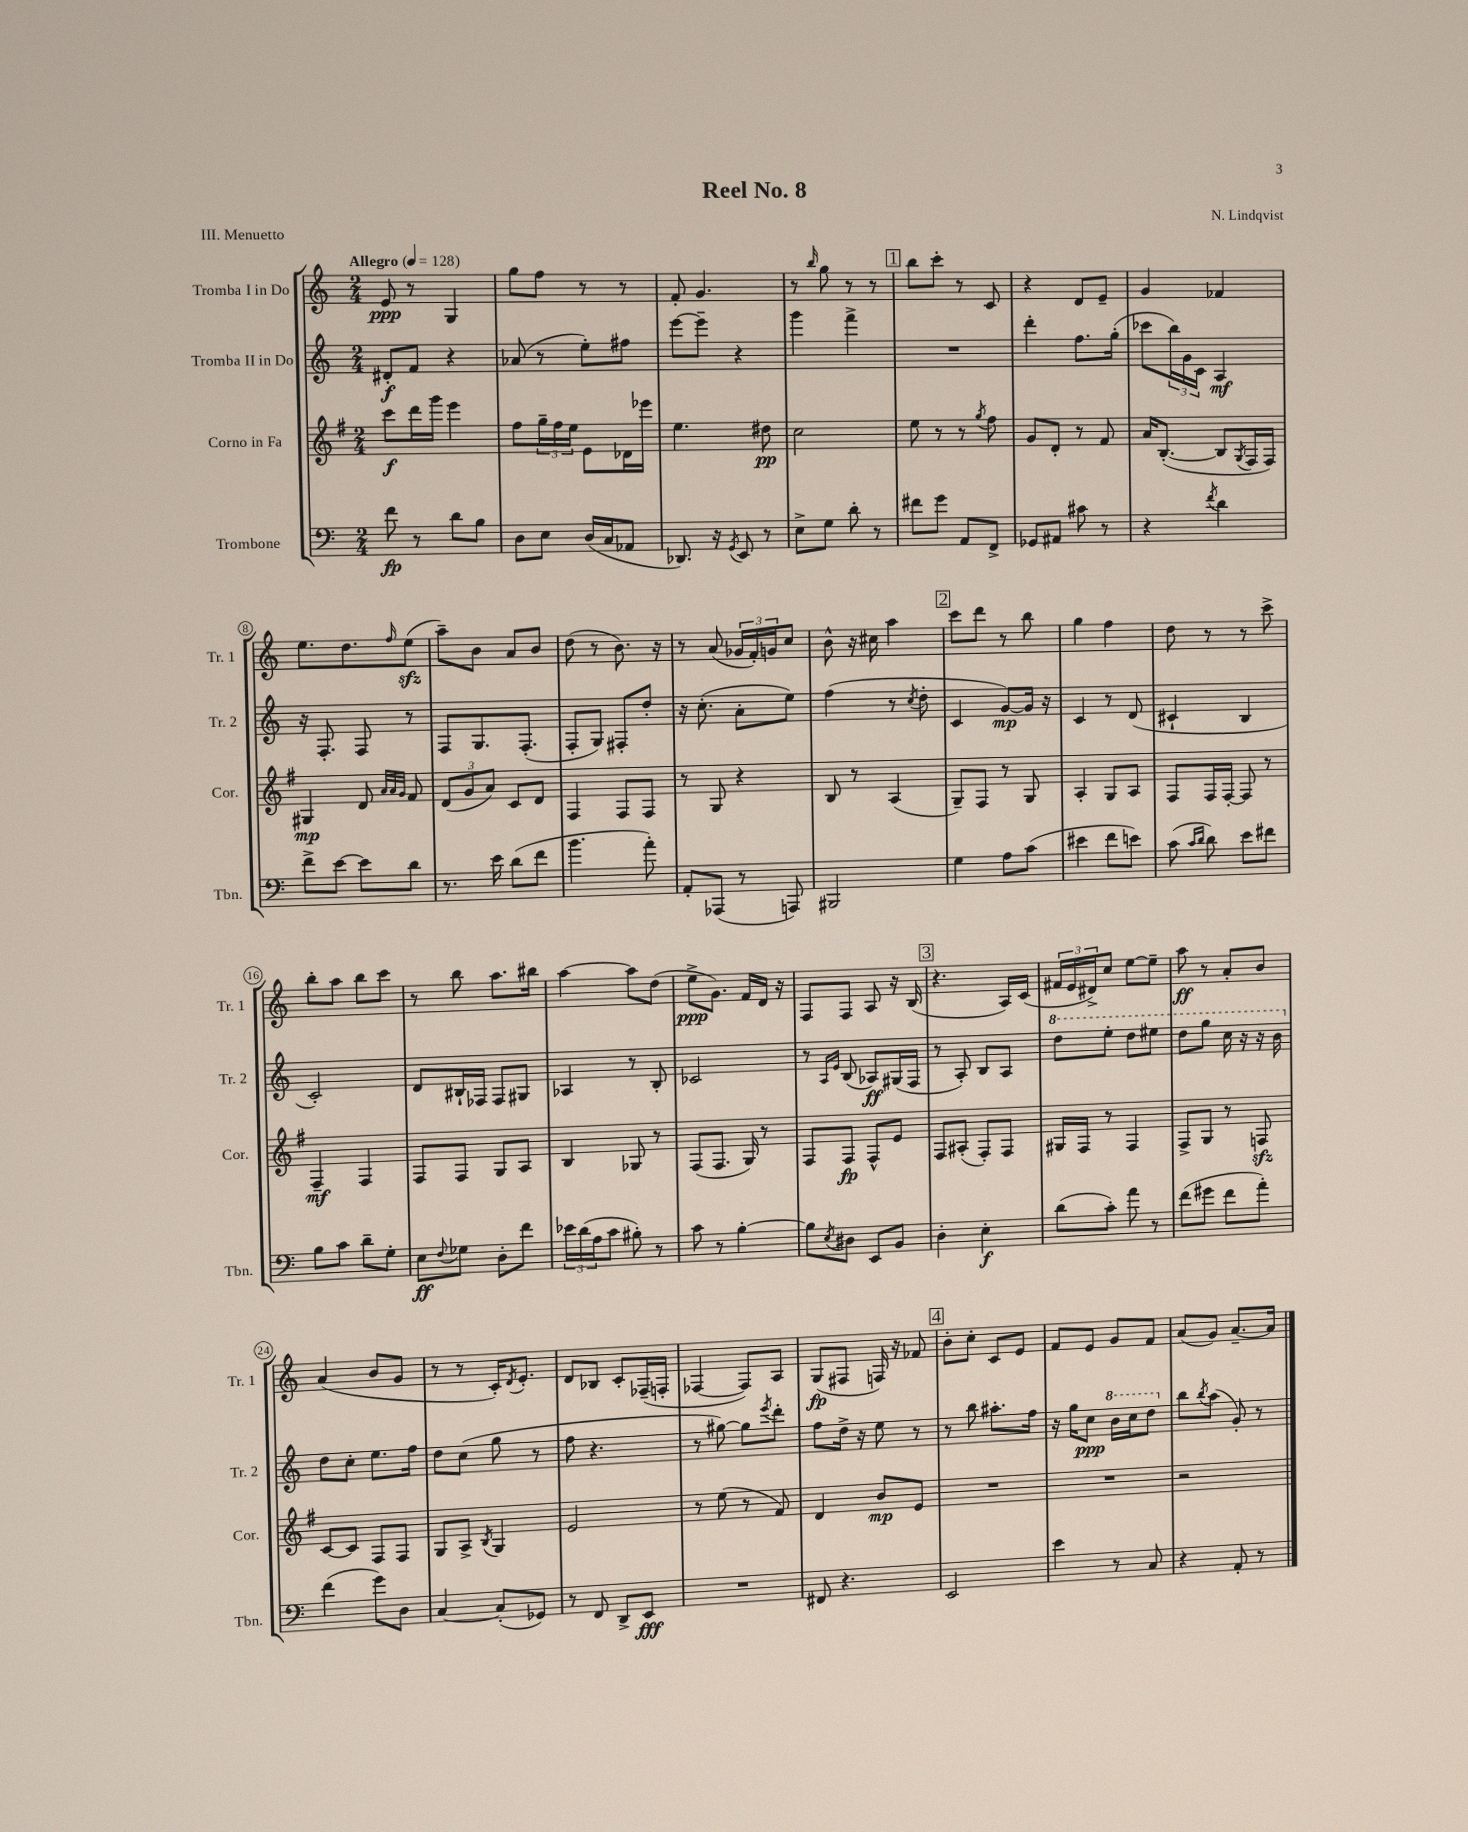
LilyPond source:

\header { title = "Reel No. 8" composer = "N. Lindqvist" piece = "III. Menuetto" }
<<
\new StaffGroup <<
\new Staff = "s0" \with { instrumentName = "Tromba I in Do" shortInstrumentName = "Tr. 1" } {
    \clef treble \key c \major \numericTimeSignature \time 2/4 \tempo "Allegro" 4 = 128
    e'8\ppp r8 g4 |
    g''8 f''8 r8 r8 |
    f'8-. g'4. |
    r8 \grace { b''16 } g''8 r8 r8 |
    \mark \markup { \box "1" } b''8 c'''8-. r8 c'8 |
    r4 d'8 e'8-- |
    g'4 fes'4 |
    e''8. d''8. \grace { f''16 } e''8\sfz( |
    a''8--) b'8 a'8 b'8 |
    d''8( r8 b'8.) r16 |
    r8 a'8( \tuplet 3/2 { ges'16 f'16-.) g'16 } c''8 |
    b'8-^ r16 cis''16 a''4 |
    \mark \markup { \box "2" } c'''8 d'''8 r8 b''8 |
    g''4 f''4 |
    d''8 r8 r8 c'''8-> |
    b''8-. a''8 b''8 c'''8 |
    r8 b''8 a''8. bis''16 |
    a''4~ a''8 d''8( |
    e''8->\ppp g'8.) f'16 d'16 r16 |
    f8 f8 a8 r16 b16( |
    \mark \markup { \box "3" } r4. a16) c'16( |
    \tuplet 3/2 { fis'16 e'16 dis'16->) } c''8 e''8~ e''8-- |
    a''8\ff r8 a'8-. b'8 |
    a'4( b'8 g'8 |
    r8 r8 c'16-.) \acciaccatura { d'8 } e'8.-. |
    d'8 bes8 c'8-. fes16--( f16-. |
    fes4~ fes8) a8 |
    g8\fp( fis8 f16) r16 fes'8 |
    \mark \markup { \box "4" } b'8-. c''8-. c'8 e'8 |
    f'8 e'8 g'8 f'8 |
    a'8( g'8) a'8.~-- a'16 \bar "|." |
}
\new Staff = "s1" \with { instrumentName = "Tromba II in Do" shortInstrumentName = "Tr. 2" } {
    \clef treble \key c \major \numericTimeSignature \time 2/4
    dis'8-.\f f'8 r4 |
    aes'8( r8 e''8-.) fis''8 |
    e'''8~ e'''8-- r4 |
    g'''4 f'''4-> |
    \mark \markup { \box "1" } R2 |
    d'''4-. f''8. g''16-.( |
    ces'''8 \tuplet 3/2 { b''16) g'16 c'16 } a4\mf |
    r16 f8.-. f8 r8 |
    f8 g8. f8.-.( |
    f8-. g8) fis8-. d''8-. |
    r16 c''8.-.( a'8-. e''8) |
    f''4( r8 \acciaccatura { c''8 } d''8-. |
    \mark \markup { \box "2" } c'4 g'8~\mp) g'16 r16 |
    c'4 r8 d'8( |
    cis'4-! b4 |
    c'2-.) |
    d'8 bis16-! fes16 fes8 gis8 |
    aes4 r8 b8-. |
    ces'2 |
    r8 \grace { a16 e'16 } b8( aes8\ff) gis16( f16 |
    \mark \markup { \box "3" } r8 a8-.) b8 a8 |
    \ottava #1 d'''8 e'''8-. d'''8 eis'''8 |
    d'''8 g'''8 c'''16 r16 r16 b''16 \ottava #0 |
    d''8 c''8-. e''8. f''16 |
    d''8 c''8( g''8 r8 |
    f''8 r4. |
    r8 gis''8~) gis''8 \acciaccatura { e'''8 } d'''8-. |
    f''8 d''16-> r16 e''8 r8 |
    \mark \markup { \box "4" } r8 b''8 ais''8.-. f''16 |
    r16 g''16 c''8\ppp \ottava #1 b''16 c'''16 d'''8 \ottava #0 |
    b''8 \acciaccatura { b''8 } a''8( g'8-.) r8 \bar "|." |
}
\new Staff = "s2" \with { instrumentName = "Corno in Fa" shortInstrumentName = "Cor." } {
    \clef treble \key g \major \numericTimeSignature \time 2/4
    c'''8\f d'''16 g'''16 e'''4 |
    fis''8 \tuplet 3/2 { g''16-- fis''16 e''16 } e'8 des'16 ees'''16 |
    e''4. dis''8\pp |
    c''2 |
    \mark \markup { \box "1" } e''8 r8 r8 \acciaccatura { g''8 } fis''8 |
    g'8 d'8-. r8 fis'8 |
    a'16 b8.~-.( b8 \acciaccatura { g8 } fis16 fis16) |
    gis4\mp d'8 \grace { a'32 a'32 g'32 } fis'8 |
    \tuplet 3/2 { d'8( g'8 a'8) } c'8 d'8 |
    fis4 fis8 fis8 |
    r8 g8 r4 |
    b8 r8 a4( |
    \mark \markup { \box "2" } g8--) fis8 r8 g8 |
    a4-. g8 a8 |
    fis8 fis16 fis16~-. fis8 r8 |
    fis4--\mf fis4 |
    fis8 fis8 g8 a8 |
    b4 ges8 r8 |
    fis8( fis8. g16) r8 |
    fis8 fis8\fp fis8-^ e'8 |
    \mark \markup { \box "3" } fis8 ais8-.( fis8-.) fis8 |
    gis16 fis16 r8 fis4 |
    fis8-> g8 r8 f8\sfz |
    c'8~ c'8 fis8 fis8 |
    g8 a8-> \acciaccatura { b8 } g4 |
    e'2 |
    r8 e''8( r8 fis'8) |
    d'4 b'8\mp e'8 |
    \mark \markup { \box "4" } R2 |
    R2 |
    r2 \bar "|." |
}
\new Staff = "s3" \with { instrumentName = "Trombone" shortInstrumentName = "Tbn." } {
    \clef bass \key c \major \numericTimeSignature \time 2/4
    f'8\fp r8 d'8 b8 |
    d8 e8 d16( c16 aes,8 |
    des,8.) r16 \acciaccatura { g,8 } e,8 r8 |
    e8-> g8 d'8-. r8 |
    \mark \markup { \box "1" } fis'8 g'8 a,8 f,8-> |
    ges,8 ais,8 cis'8 r8 |
    r4 \acciaccatura { f'8 } d'4 |
    f'8-> e'8~ e'8 d'8 |
    r8. e'16 d'8( f'8 |
    b'4. a'8-.) |
    a,8-. aes,,8( r8 a,,8) |
    bis,,2 |
    \mark \markup { \box "2" } g4 a8 c'8( |
    eis'4 f'8 e'8) |
    c'8( \grace { c'16 d'16 } d'8) e'8 fis'8 |
    b8 c'8 d'8-- g8-. |
    e8\ff \appoggiatura { f8 } ges8 d8-. f'8 |
    \tuplet 3/2 { ees'16 d'16( a16 } c'8 bis8-.) r8 |
    c'8 r8 b4~-. |
    b8 \acciaccatura { e8 } dis8 e,8 b,8 |
    \mark \markup { \box "3" } d4-. e4-.\f |
    d'8( c'8-.) a'8 r8 |
    f'8( gis'8 f'8 a'8-.) |
    f'4( g'8) d8 |
    c4~ c8-.( ges,8) |
    r8 f,8 d,8-> e,8\fff |
    R2 |
    fis,8 r4. |
    \mark \markup { \box "4" } e,2 |
    e'4 r8 c8 |
    r4 a,8-. r8 \bar "|." |
}
>>
>>
\layout { \context { \Score \override BarNumber.stencil = #(make-stencil-circler 0.1 0.3 ly:text-interface::print) } }
